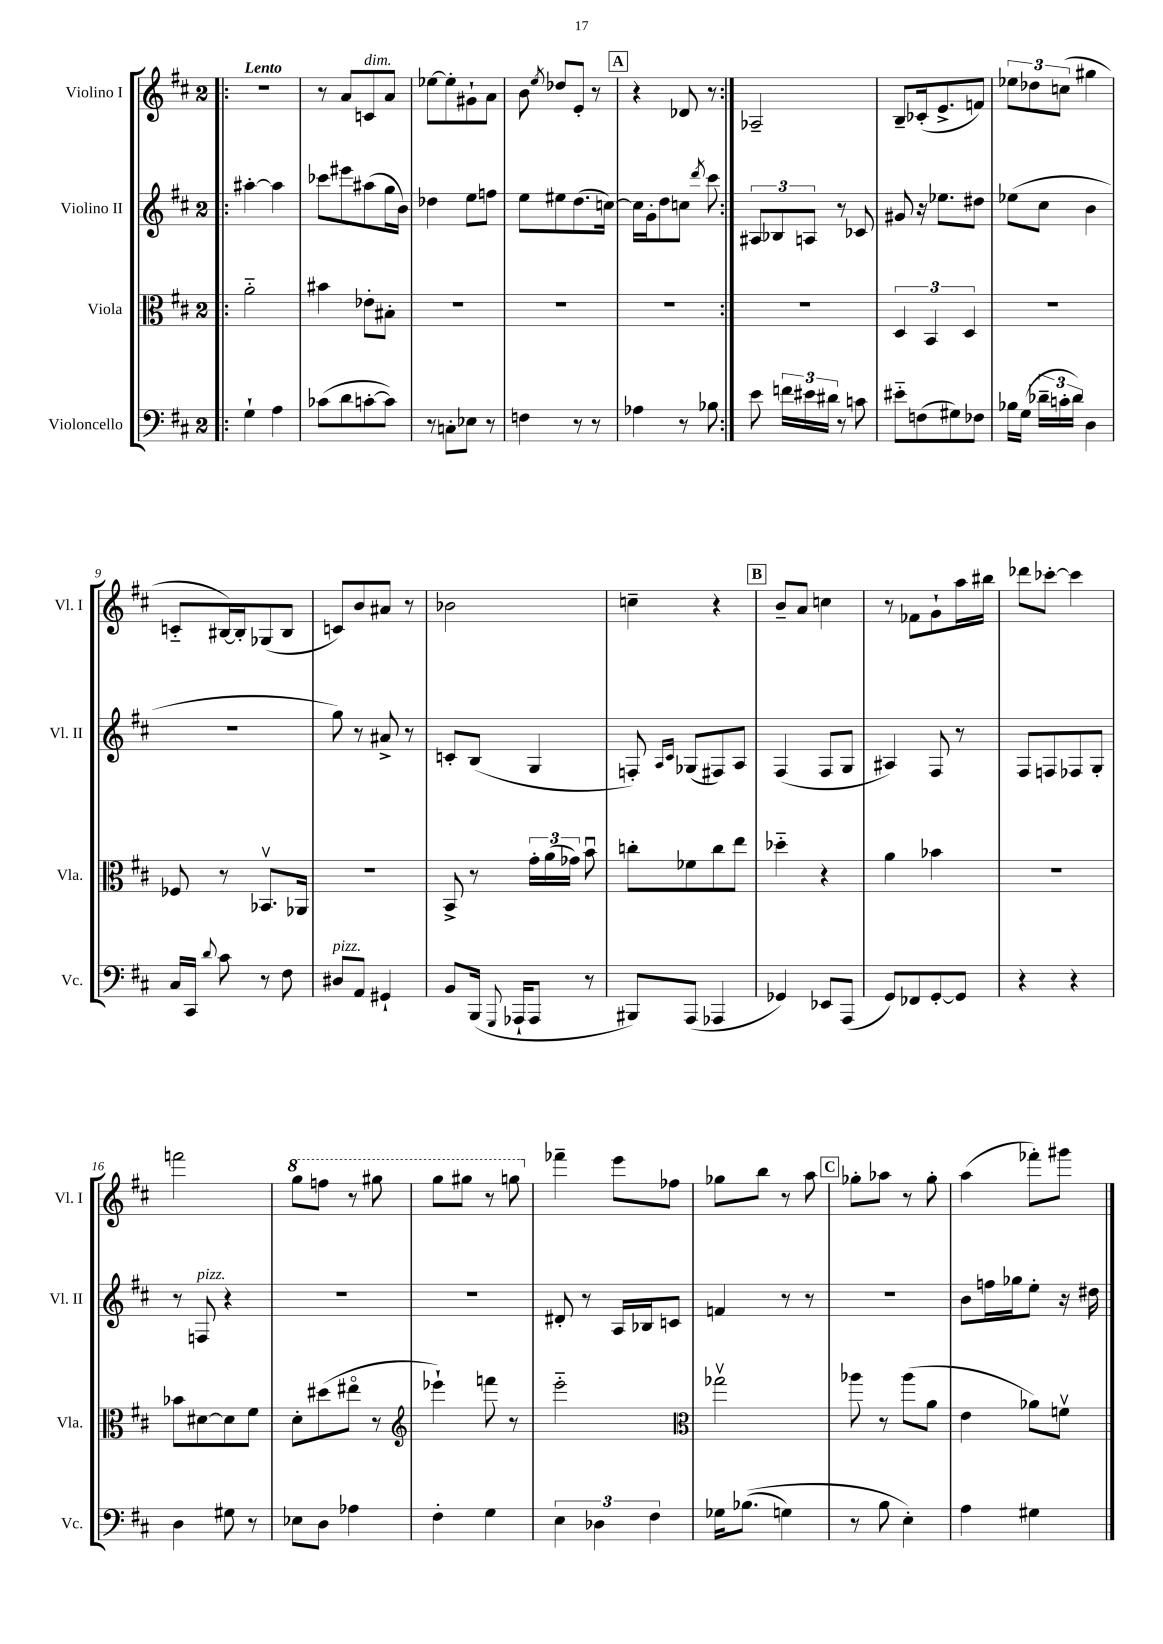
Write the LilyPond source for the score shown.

<<
\new StaffGroup <<
\new Staff = "s0" \with { instrumentName = "Violino I" shortInstrumentName = "Vl. I" } {
    \clef treble \key d \major \once \override Staff.TimeSignature.style = #'single-digit \time 2/4 \tempo "Lento"
    \autoBeamOff \repeat volta 2 { \bar ".|:" R2 |
    r8 a'8[ c'8^\markup { \italic "dim." } a'8] |
    ees''8[~ ees''8-. gis'8-! a'8] |
    b'8 \acciaccatura { e''8 } des''8[ e'8]-. r8 |
    \mark \markup { \box "A" } r4 des'8 r8 | }
    aes2-- |
    b8[-- ces'16-.( e'8.-> f'8]) |
    \tuplet 3/2 { ees''8[ des''8 c''8]( } gis''4 |
    c'8[-_ bis16~) bis16-. ges8( bis8] |
    c'8[) b'8 ais'8] r8 |
    bes'2 |
    c''4-- r4 |
    \mark \markup { \box "B" } b'8[-- a'8] c''4 |
    r8 fes'8[ g'8-! a''16 bis''16] |
    des'''8[ ces'''8]~-. ces'''4 |
    f'''2 |
    \ottava #1 g'''8[ f'''8] r8 gis'''8 |
    g'''8[ gis'''8] r8 g'''8 \ottava #0 |
    fes'''4-- e'''8[ fes''8] |
    ges''8[ b''8] r8 a''8 |
    \mark \markup { \box "C" } ges''8[-. aes''8] r8 ges''8-. |
    a''4( fes'''8[-.) gis'''8] \bar "|." |
}
\new Staff = "s1" \with { instrumentName = "Violino II" shortInstrumentName = "Vl. II" } {
    \clef treble \key d \major \once \override Staff.TimeSignature.style = #'single-digit \time 2/4
    \autoBeamOff \repeat volta 2 { \bar ".|:" ais''4~-. ais''4 |
    ces'''8[ eis'''8 ais''8( g''16 b'16]) |
    des''4 e''8[ f''8] |
    e''8[ eis''8 d''8.( c''16]~) |
    \mark \markup { \box "A" } c''16[ g'16-. d''8 c''8] \acciaccatura { d'''8 } cis'''8 | }
    \tuplet 3/2 { ais8[ bes8 a8] } r8 ces'8 |
    gis'8 r16 ees''8.[ dis''8] |
    ees''8[( cis''8] b'4 |
    R2 |
    g''8) r8 ais'8-> r8 |
    c'8[-. b8]( g4 |
    f8-.) \grace { a16[ cis'16] } ges8[( fis8) a8] |
    \mark \markup { \box "B" } fis4( fis8[ g8] |
    ais4) fis8 r8 |
    fis8[ f8 fes8 g8]-. |
    r8 f8^\markup { \italic "pizz." } r4 |
    R2 |
    R2 |
    dis'8-. r8 a16[ bes16 c'8] |
    f'4 r8 r8 |
    \mark \markup { \box "C" } R2 |
    b'8[ f''16 ges''16 e''8]-. r16 dis''16 \bar "|." |
}
\new Staff = "s2" \with { instrumentName = "Viola" shortInstrumentName = "Vla." } {
    \clef alto \key d \major \once \override Staff.TimeSignature.style = #'single-digit \time 2/4
    \autoBeamOff \repeat volta 2 { \bar ".|:" a'2-_ |
    bis'4 ees'8[-. bis8]-. |
    r2 |
    R2 |
    \mark \markup { \box "A" } R2 | }
    R2 |
    \tuplet 3/2 { d4 b,4 d4 } |
    r2 |
    fes8 r8 bes,8.[\upbow aes,16] |
    r2 |
    b,8-> r8 \tuplet 3/2 { g'16[-. a'16( ges'16]) } b'8\downbow |
    c''8[-. fes'8 c''8 e''8] |
    \mark \markup { \box "B" } des''4-_ r4 |
    a'4 bes'4 |
    R2 |
    bes'8[ dis'8~ dis'8 fis'8] |
    d'8[-. dis''8( eis''8]\flageolet r8 |
    \clef treble ees'''4-!) f'''8 r8 |
    e'''2-_ |
    \clef alto ges''2\upbow |
    \mark \markup { \box "C" } aes''8 r8 aes''8[( a'8] |
    e'4 aes'8[) f'8]\upbow \bar "|." |
}
\new Staff = "s3" \with { instrumentName = "Violoncello" shortInstrumentName = "Vc." } {
    \clef bass \key d \major \once \override Staff.TimeSignature.style = #'single-digit \time 2/4
    \autoBeamOff \repeat volta 2 { \bar ".|:" g4-! a4 |
    ces'8[( d'8 c'8~-. c'8]) |
    r8 c8[-. ees8] r8 |
    f4 r8 r8 |
    \mark \markup { \box "A" } aes4 r8 bes8 | }
    e'8 \tuplet 3/2 { f'16[ eis'16 dis'16] } r8 c'8 |
    eis'8[-_ f8( gis8) fes8] |
    bes16[ g16]( \tuplet 3/2 { des'16[-- c'16-. des'16]) } d4 |
    cis16[ cis,16] \appoggiatura { d'8 } cis'8 r8 fis8 |
    dis8[^\markup { \italic "pizz." } a,8] gis,4-! |
    b,8[ b,,16]( \appoggiatura { g,,8 } aes,,16[-! aes,,8] r8 |
    bis,,8[) a,,8]( aes,,4 |
    \mark \markup { \box "B" } ges,4) ees,8[ a,,8]( |
    g,8[) fes,8 g,8~-. g,8] |
    r4 r4 |
    d4 gis8 r8 |
    ees8[ d8] aes4 |
    fis4-. g4 |
    \tuplet 3/2 { e4 des4 fis4 } |
    ges16[ bes8.](\( g4) |
    \mark \markup { \box "C" } r8 b8 e4-.\) |
    a4 gis4 \bar "|." |
}
>>
>>
